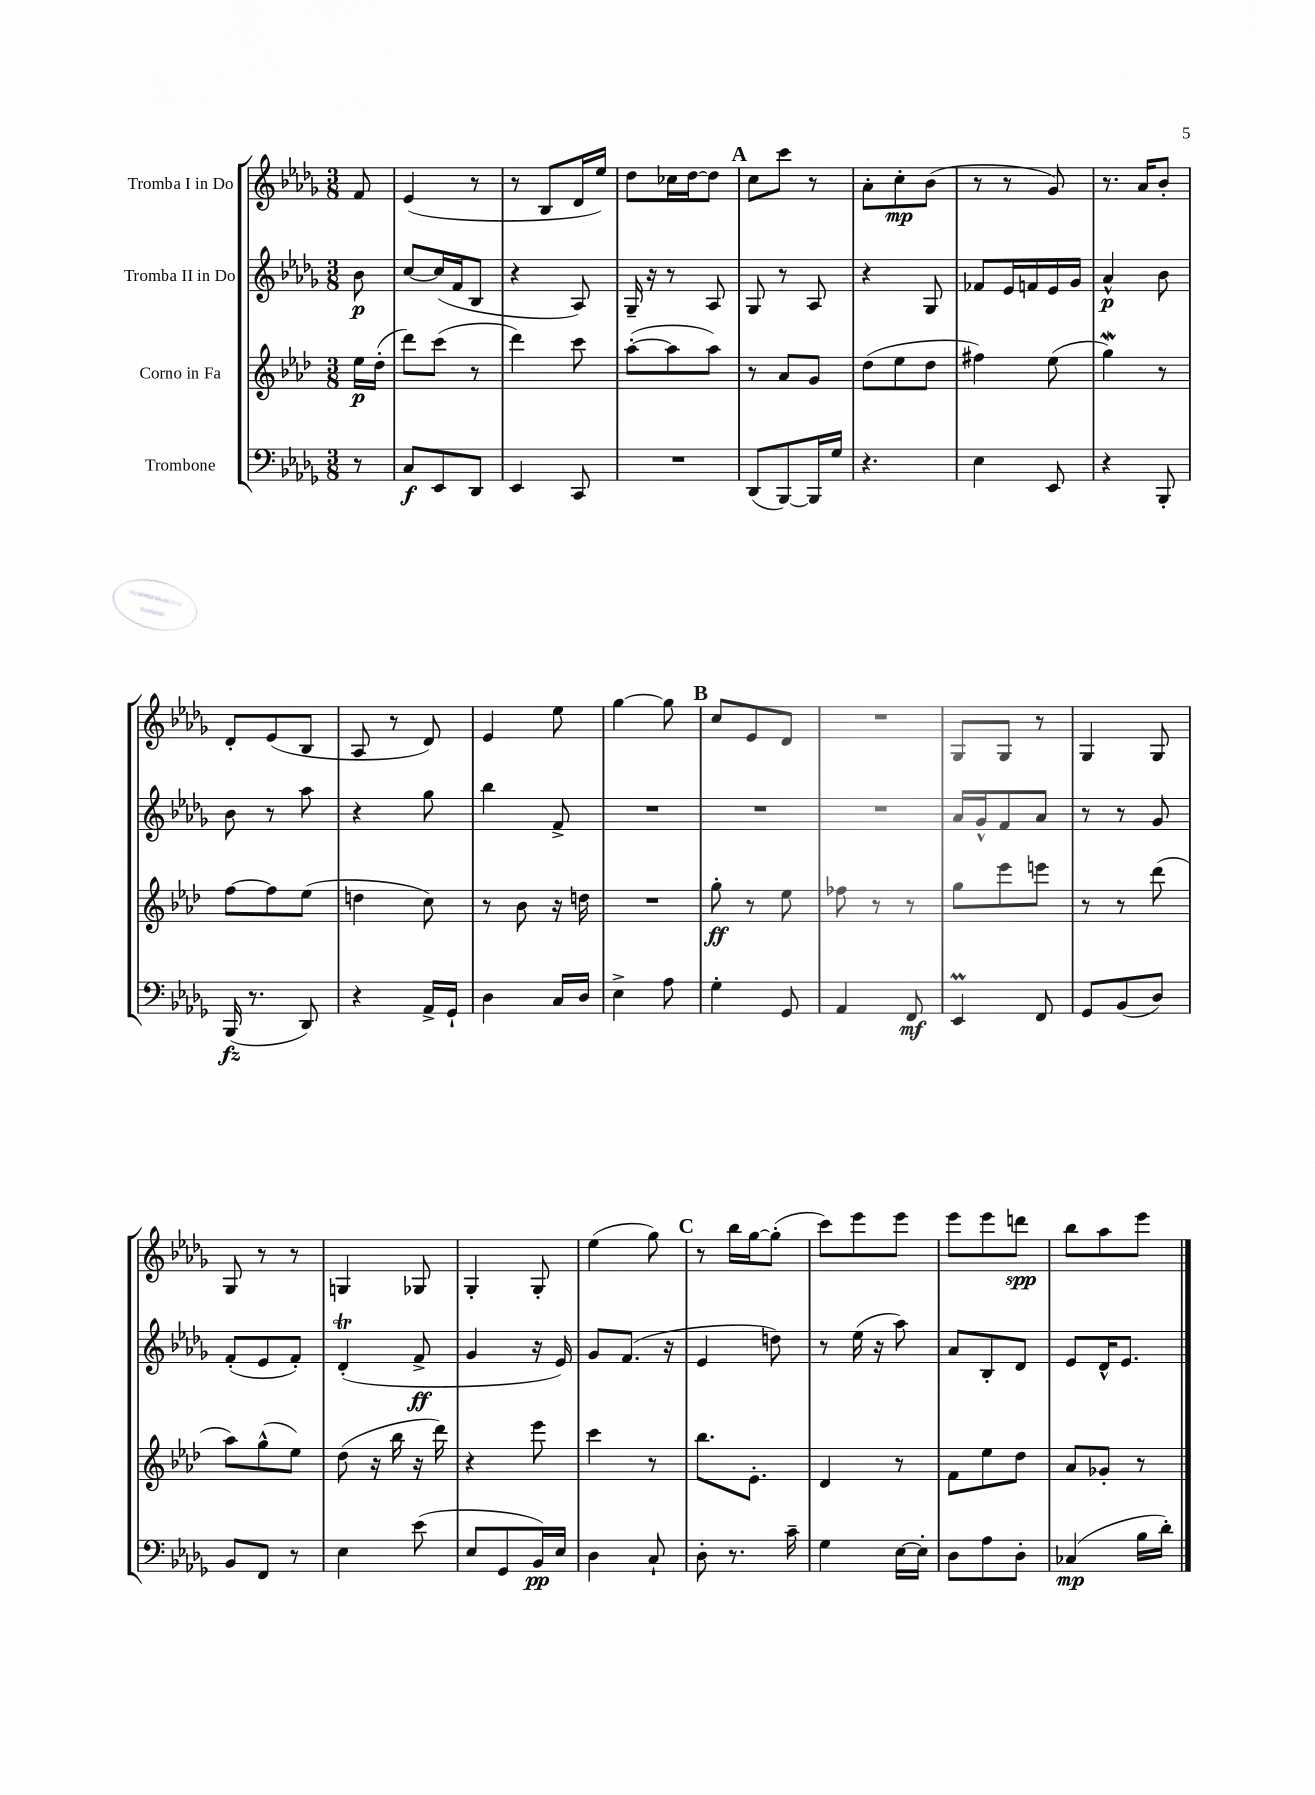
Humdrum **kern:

**kern	**dynam	**kern	**dynam	**kern	**dynam	**kern	**dynam
*part4	*part4	*part3	*part3	*part2	*part2	*part1	*part1
*staff4	*staff4	*staff3	*staff3	*staff2	*staff2	*staff1	*staff1
*I"Trombone	*	*I"Corno in Fa	*	*I"Tromba II in Do	*	*I"Tromba I in Do	*
*clefF4	*	*clefG2	*	*clefG2	*	*clefG2	*
*k[b-e-a-d-g-]	*	*k[b-e-a-d-]	*	*k[b-e-a-d-g-]	*	*k[b-e-a-d-g-]	*
*M3/8	*	*M3/8	*	*M3/8	*	*M3/8	*
=	=	=	=	=	=	=	=
8r	.	16ee-\LL	p	8b-\	p	8f/	.
.	.	(16dd-'\JJ	.	.	.	.	.
=1	=1	=1	=1	=1	=1	=1	=1
8C/L	f	8ddd-\L)	.	[8cc/L	.	(4e-/	.
8EE-/	.	(8ccc\J	.	(16cc/L]	.	.	.
.	.	.	.	16f/J	.	.	.
8DD-/J	.	8r	.	8B-/J	.	8r	.
=2	=2	=2	=2	=2	=2	=2	=2
4EE-/	.	4ddd-\)	.	4r	.	8r	.
.	.	.	.	.	.	8B-/L	.
8CC/	.	8ccc\	.	8A-/)	.	16d-/L	.
.	.	.	.	.	.	16ee-/JJ)	.
=3	=3	=3	=3	=3	=3	=3	=3
4.r	.	([8aa-'\L	.	16G-~/	.	8dd-\L	.
.	.	.	.	16r	.	.	.
.	.	8aa-\]	.	8r	.	16cc-X\L	.
.	.	.	.	.	.	[16dd-\J	.
.	.	8aa-\J)	.	8A-/	.	8dd-\J]	.
!!LO:REH:place=s1:t=A
=4	=4	=4	=4	=4	=4	=4	=4
(8DD-/L	.	8r	.	8G-/	.	8cc\L	.
[8BBB-/)	.	8a-/L	.	8r	.	8ccc\J	.
16BBB-/L]	.	8g/J	.	8A-/	.	8r	.
16G-/JJ	.	.	.	.	.	.	.
=5	=5	=5	=5	=5	=5	=5	=5
4.r	.	(8dd-\L	.	4r	.	8a-'\L	.
.	.	8ee-\	.	.	.	8cc'\	mp
.	.	8dd-\J	.	8G-/	.	(8b-\J	.
=6	=6	=6	=6	=6	=6	=6	=6
4E-\	.	4ff#X\)	.	8f-X/L	.	8r	.
.	.	.	.	16e-/L	.	8r	.
.	.	.	.	16fn/	.	.	.
8EE-/	.	(8ee-\	.	16e-/	.	8g-/)	.
.	.	.	.	16g-/JJ	.	.	.
=7	=7	=7	=7	=7	=7	=7	=7
4r	.	4ggW\)	.	4a-^^/	p	8.r	.
.	.	.	.	.	.	16a-/KL	.
8BBB-'/	.	8r	.	8b-\	.	8b-'/J	.
!!LO:LB:g=z
=8	=8	=8	=8	=8	=8	=8	=8
(16BBB-/	fz	[8ff\L	.	8b-\	.	8d-'/L	.
8.r	.	.	.	.	.	.	.
.	.	8ff\]	.	8r	.	(8e-/	.
8DD-/)	.	(8ee-\J	.	8aa-\	.	8B-/J	.
=9	=9	=9	=9	=9	=9	=9	=9
4r	.	4ddn\	.	4r	.	8A-/	.
.	.	.	.	.	.	8r	.
16AA-^/LL	.	8cc\)	.	8gg-\	.	8d-/)	.
16GG-`/JJ	.	.	.	.	.	.	.
=10	=10	=10	=10	=10	=10	=10	=10
4D-\	.	8r	.	4bb-\	.	4e-/	.
.	.	8b-\	.	.	.	.	.
16C/LL	.	16r	.	8f^/	.	8ee-\	.
16D-/JJ	.	16ddn\	.	.	.	.	.
=11	=11	=11	=11	=11	=11	=11	=11
4E-^\	.	4.r	.	4.r	.	[4gg-\	.
8A-\	.	.	.	.	.	8gg-\]	.
!!LO:REH:place=s1:t=B
=12	=12	=12	=12	=12	=12	=12	=12
4G-'\	.	8gg'\	ff	4.r	.	8cc/L	.
.	.	8r	.	.	.	8e-/	.
8GG-/	.	8ee-\	.	.	.	8d-/J	.
=13	=13	=13	=13	=13	=13	=13	=13
4AA-/	.	8ff-X\	.	4.r	.	4.r	.
.	.	8r	.	.	.	.	.
8FF/	mf	8r	.	.	.	.	.
=14	=14	=14	=14	=14	=14	=14	=14
4EE-M/	.	8gg\L	.	16a-/LL	.	8G-/L	.
.	.	.	.	16g-^^/J	.	.	.
.	.	8eee-\	.	8f/	.	8G-/J	.
8FF/	.	8eeen\J	.	8a-/J	.	8r	.
=15	=15	=15	=15	=15	=15	=15	=15
8GG-/L	.	8r	.	8r	.	4G-/	.
(8BB-/	.	8r	.	8r	.	.	.
8D-/J)	.	(8ddd-\	.	8g-/	.	8G-/	.
!!LO:LB:g=z
=16	=16	=16	=16	=16	=16	=16	=16
8BB-/L	.	8aa-\L)	.	(8f'/L	.	8G-/	.
8FF/J	.	(8gg^^\	.	8e-/	.	8r	.
8r	.	8ee-\J)	.	8f'/J)	.	8r	.
=17	=17	=17	=17	=17	=17	=17	=17
4E-\	.	(8dd-\	.	(4d-T'/	.	4Gn/	.
.	.	16r	.	.	.	.	.
.	.	16bb-\	.	.	.	.	.
(8e-\	.	16r	.	8f^/	ff	8G-X/	.
.	.	16ddd-\)	.	.	.	.	.
=18	=18	=18	=18	=18	=18	=18	=18
8E-/L	.	4r	.	4g-/	.	4G-'/	.
8GG-/	.	.	.	.	.	.	.
16BB-/L)	pp	8eee-\	.	16r	.	8G-'/	.
16E-/JJ	.	.	.	16e-/)	.	.	.
=19	=19	=19	=19	=19	=19	=19	=19
4D-\	.	4ccc\	.	8g-/L	.	(4ee-\	.
.	.	.	.	(8.f/J	.	.	.
8C`/	.	8r	.	.	.	8gg-\)	.
.	.	.	.	16r	.	.	.
!!LO:REH:place=s1:t=C
=20	=20	=20	=20	=20	=20	=20	=20
8D-'\	.	8.bb-\L	.	4e-/	.	8r	.
8.r	.	.	.	.	.	16bb-\LL	.
.	.	8.e-'\J	.	.	.	[16gg-\J	.
.	.	.	.	8ddn\)	.	(8gg-'\J]	.
16c~\	.	.	.	.	.	.	.
=21	=21	=21	=21	=21	=21	=21	=21
4G-\	.	4d-/	.	8r	.	8ccc\L)	.
.	.	.	.	(16ee-\	.	8eee-\	.
.	.	.	.	16r	.	.	.
[16E-\LL	.	8r	.	8aa-\)	.	8eee-\J	.
16E-'\JJ]	.	.	.	.	.	.	.
=22	=22	=22	=22	=22	=22	=22	=22
8D-\L	.	8f\L	.	8a-/L	.	8eee-\L	.
8A-\	.	8ee-\	.	8B-'/	.	8eee-\	.
8D-'\J	.	8dd-\J	.	8d-/J	.	8dddn\J	spp
=23	=23	=23	=23	=23	=23	=23	=23
(4C-X/	mp	8a-/L	.	8e-/L	.	8bb-\L	.
.	.	8g-X'/J	.	16d-^^/K	.	8aa-\	.
.	.	.	.	8.e-/J	.	.	.
16B-\LL	.	8r	.	.	.	8eee-\J	.
16d-'\JJ)	.	.	.	.	.	.	.
==	==	==	==	==	==	==	==
*-	*-	*-	*-	*-	*-	*-	*-
